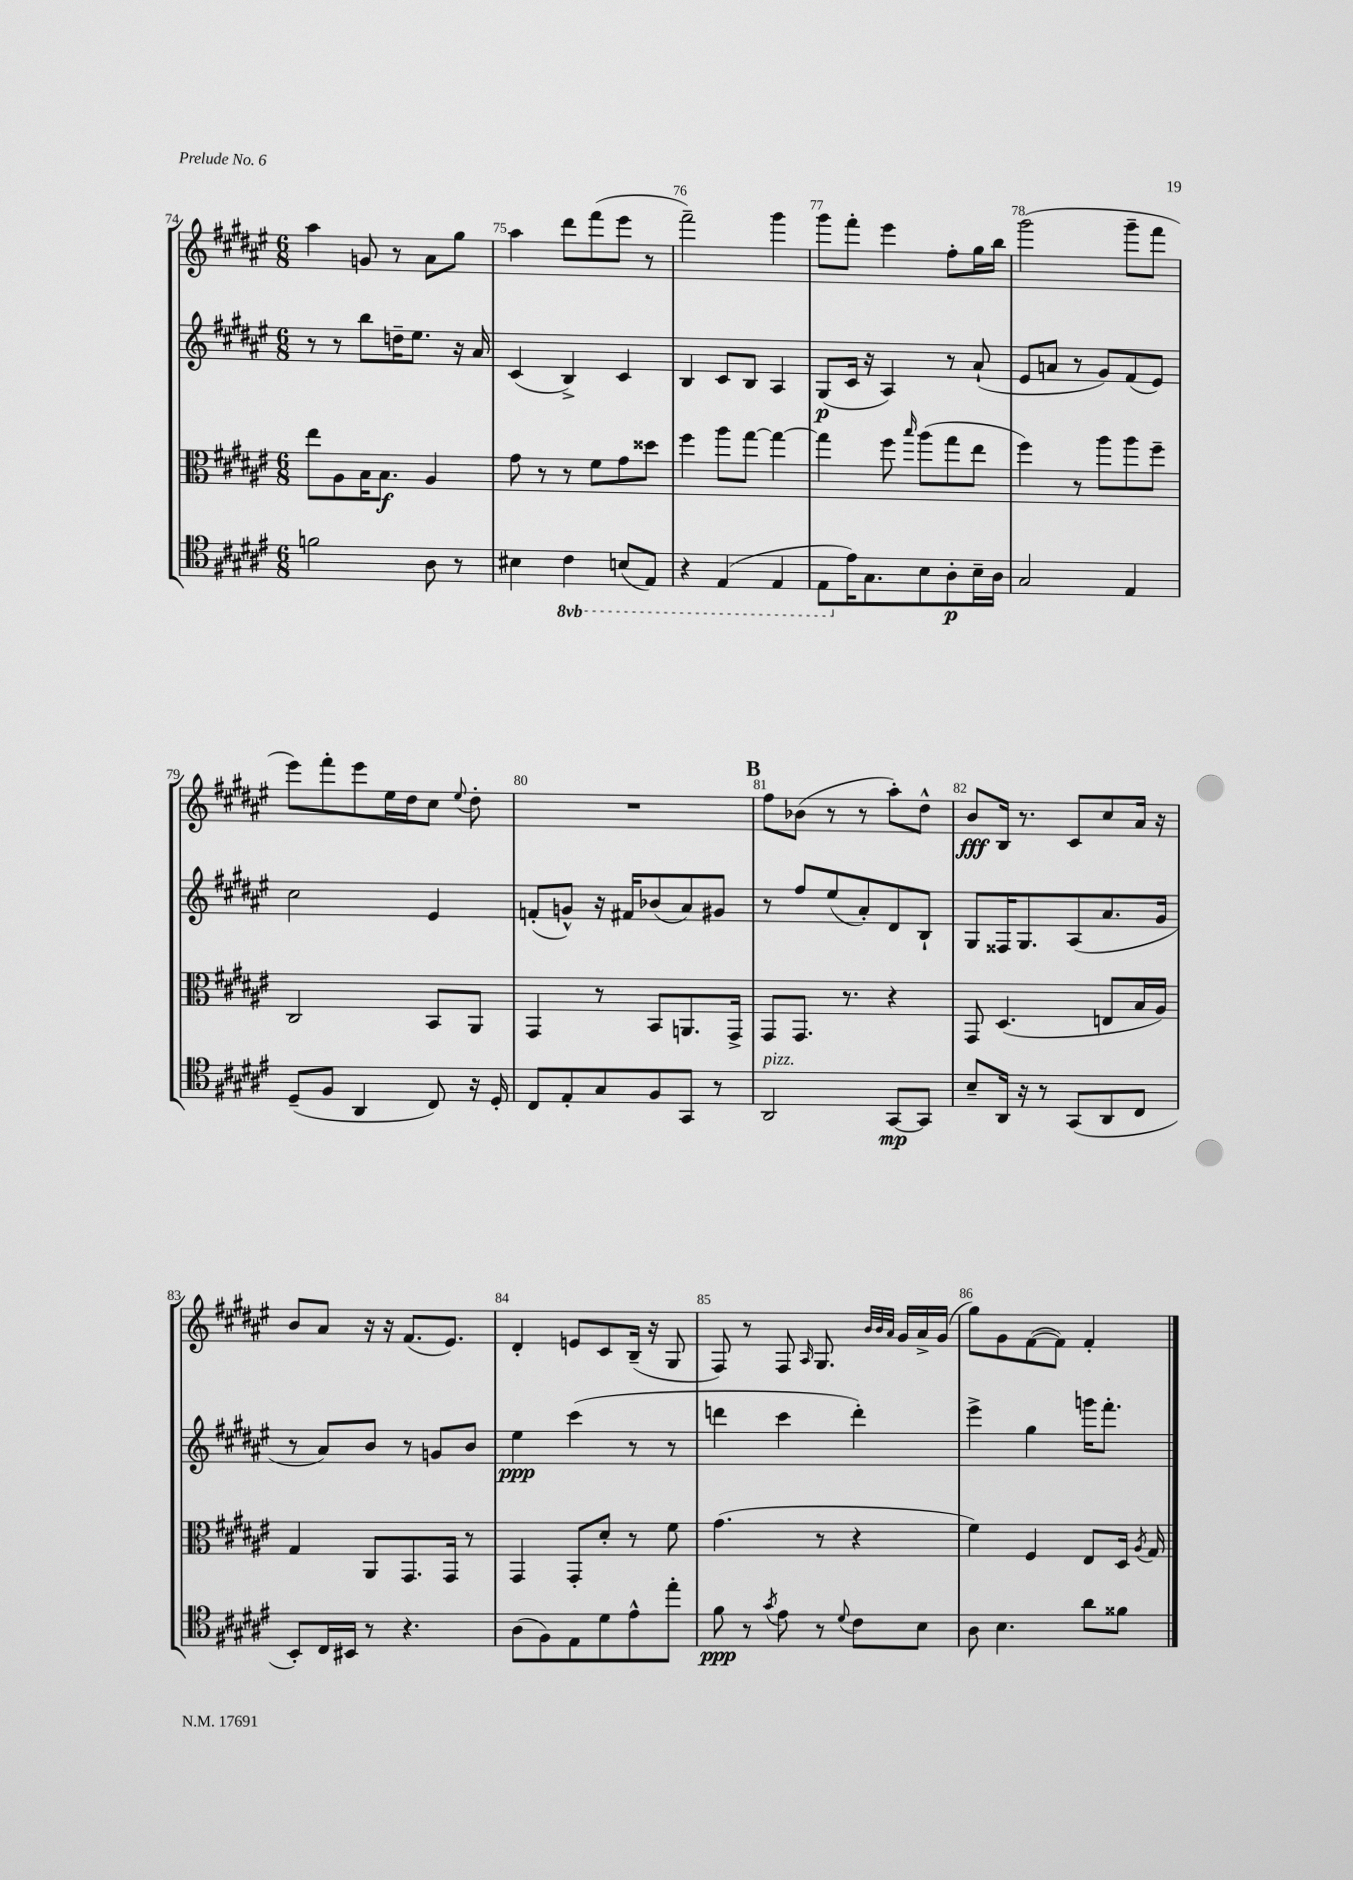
<<
\new StaffGroup <<
\new Staff = "s0" {
    \clef treble \key fis \major \numericTimeSignature \time 6/8
    \autoBeamOff ais''4 g'8 r8 ais'8[ gis''8] |
    ais''4 dis'''8[ fis'''8( eis'''8] r8 |
    fis'''2--) gis'''4 |
    gis'''8[ fis'''8]-. eis'''4 fis''8[-. gis''16 b''16] |
    gis'''2( gis'''8[-- fis'''8] |
    eis'''8[) fis'''8-. eis'''8 eis''16 dis''16 cis''8] \appoggiatura { eis''8 } dis''8-. |
    R2. |
    \mark \markup { \bold "B" } fis''8[ bes'8]( r8 r8 ais''8[-.) dis''8]-^ |
    b'8[\fff b16] r8. cis'8[ cis''8 ais'16] r16 |
    b'8[ ais'8] r16 r16 fis'8.[( eis'8.]) |
    dis'4-. e'8[ cis'8 b16]--( r16 gis8 |
    fis8) r8 fis8 \grace { ais16 } gis8. \grace { b'32[ b'32 ais'32] } gis'16[ ais'16-> gis'16]( |
    gis''8[) gis'8 fis'8~( fis'8]) fis'4-. \bar "|." |
}
\new Staff = "s1" {
    \clef treble \key fis \major \numericTimeSignature \time 6/8
    \autoBeamOff r8 r8 b''8[ d''16-- eis''8.] r16 ais'16 |
    cis'4( b4->) cis'4 |
    b4 cis'8[ b8] ais4 |
    gis8[\p( cis'16] r16 ais4) r8 ais'8-!( |
    eis'8[ a'8] r8 gis'8[) fis'8( eis'8]) |
    cis''2 eis'4 |
    f'8[-.( g'8]-^) r16 fis'16[ bes'8( ais'8) gis'8] |
    \mark \markup { \bold "B" } r8 fis''8[ eis''8( ais'8-.) dis'8 b8]-! |
    gis8[ fisis16 gis8. ais8( ais'8. gis'16] |
    r8 ais'8[) b'8] r8 g'8[ b'8] |
    eis''4\ppp cis'''4( r8 r8 |
    d'''4 cis'''4 d'''4-.) |
    eis'''4-> gis''4 g'''16[ fis'''8.]-. \bar "|." |
}
\new Staff = "s2" {
    \clef alto \key fis \major \numericTimeSignature \time 6/8
    \autoBeamOff eis''8[ ais8 b16 b8.]\f ais4 |
    gis'8 r8 r8 fis'8[ gis'8 disis''8] |
    fis''4 ais''8[ gis''8]~ gis''4~ |
    gis''4 fis''8 \grace { b''16 } ais''8[( gis''8 eis''8] |
    fis''4) r8 ais''8[ ais''8 fis''8]-- |
    cis2 b,8[ ais,8] |
    gis,4 r8 b,8[ a,8. gis,16]-> |
    \mark \markup { \bold "B" } gis,8[ gis,8.] r8. r4 |
    gis,8 dis4.( e8[ b16 ais16]) |
    gis4 ais,8[ gis,8. gis,16] r8 |
    gis,4 gis,8[-. dis'8]-. r8 fis'8 |
    gis'4.( r8 r4 |
    fis'4) fis4 eis8[ dis16] \acciaccatura { ais8 } gis16 \bar "|." |
}
\new Staff = "s3" {
    \clef tenor \key fis \major \numericTimeSignature \time 6/8 \set Staff.ottavationMarkups = #ottavation-simple-ordinals
    \autoBeamOff f'2 ais8 r8 |
    bis4 \ottava #-1 cis4 b,!8[( eis,8]) |
    r4 eis,4( eis,4 |
    eis,8[ \ottava #0 eis'16) gis8. b8 ais8-.\p b16-- ais16] |
    gis2 eis4 |
    dis8[--( fis8] ais,4 cis8) r16 dis16-. |
    cis8[ eis8-. gis8 fis8 gis,8] r8 |
    \mark \markup { \bold "B" } ais,2^\markup { \italic "pizz." } gis,8[~\mp gis,8] |
    b8[-- ais,16] r16 r8 gis,8[( ais,8 cis8] |
    b,8[-.) cis16 bis,16] r8 r4. |
    ais8[( fis8) eis8 dis'8 eis'8-^ eis''8]-. |
    fis'8\ppp r8 \acciaccatura { gis'8 } eis'8 r8 \appoggiatura { dis'8 } cis'8[ b8] |
    ais8 b4. ais'8[ fisis'8] \bar "|." |
}
>>
>>
\layout { \context { \Score currentBarNumber = #74 \override BarNumber.break-visibility = ##(#f #t #t) barNumberVisibility = #all-bar-numbers-visible } }
